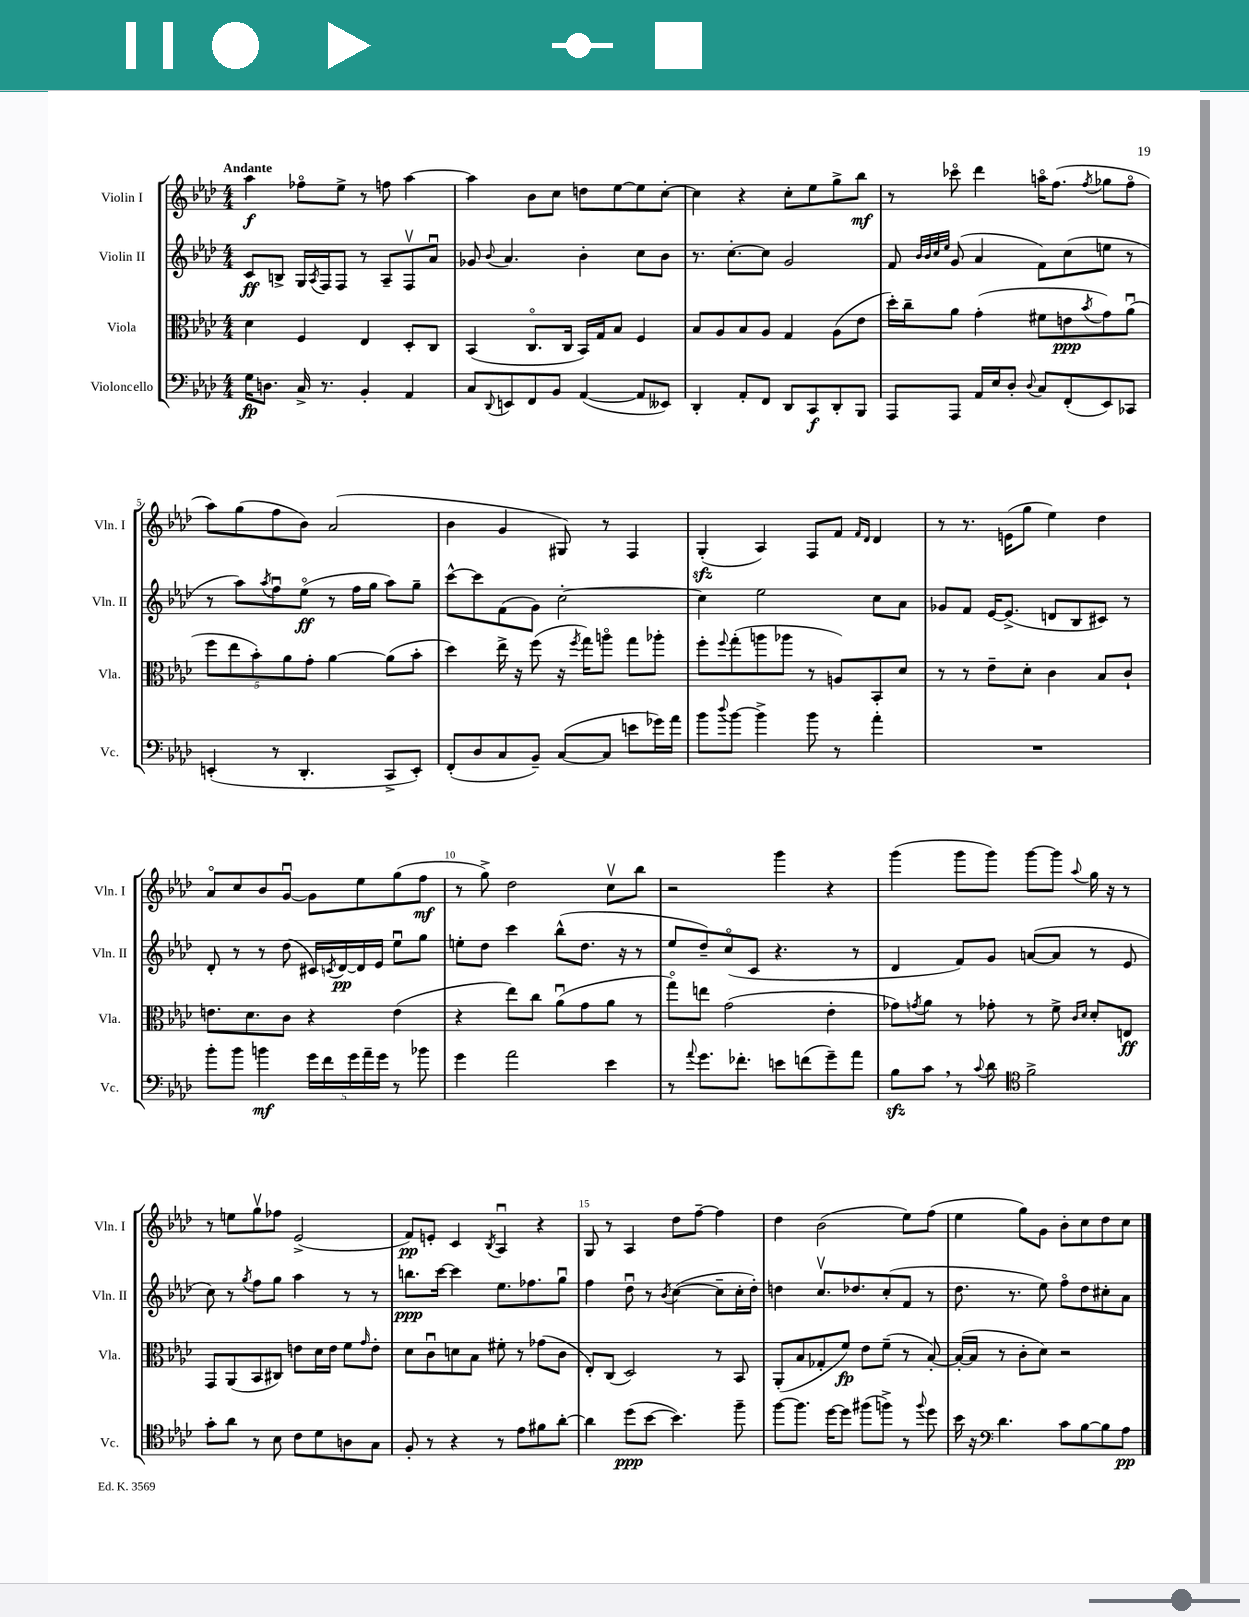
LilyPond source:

<<
\new StaffGroup <<
\new Staff = "s0" \with { instrumentName = "Violin I" shortInstrumentName = "Vln. I" } {
    \clef treble \key aes \major \numericTimeSignature \time 4/4 \tempo "Andante"
    aes''4\f fes''8\flageolet ees''8-> r8 f''8 aes''4~ |
    aes''4 bes'8 c''8 d''8 ees''8~ ees''8 c''8~-. |
    c''4 r4 c''8-. ees''8 g''8-> bes''8\mf |
    r8 ces'''8\flageolet des'''4 a''16\flageolet f''8.( \acciaccatura { f''8 } ges''8 f''8\flageolet |
    aes''8) g''8( f''8 bes'8) aes'2( |
    bes'4 g'4 gis8) r8 f4 |
    g4-.\sfz( aes4) f8 f'8 \grace { f'16 des'16 } des'4 |
    r8 r8. e'16( g''8 ees''4) des''4 |
    aes'8\flageolet c''8 bes'8 g'8~\downbow g'8 ees''8 g''8( f''8\mf |
    r8 g''8->) des''2 c''8\upbow bes''8 |
    r2 g'''4 r4 |
    g'''4( g'''8 g'''8) g'''8~ g'''8 \appoggiatura { aes''8 } g''16 r16 r8 |
    r8 e''8 g''8\upbow fes''8 ees'2->( |
    f'8\pp) e'8-. c'4 \acciaccatura { bes8 } aes4\downbow r4 |
    g8 r8 aes4 des''8 f''8~-- f''4 |
    des''4 bes'2( ees''8) f''8( |
    ees''4 g''8) g'8 bes'8-. c''8 des''8 c''8 \bar "|." |
}
\new Staff = "s1" \with { instrumentName = "Violin II" shortInstrumentName = "Vln. II" } {
    \clef treble \key aes \major \numericTimeSignature \time 4/4
    c'8\ff b8-> g16 \acciaccatura { aes8 } f16 f8 r8 aes8-- f8\upbow aes'8\downbow |
    ges'8 \appoggiatura { bes'8 } aes'4. bes'4-. c''8 bes'8 |
    r8. c''8.~-. c''8 g'2 |
    f'8 \grace { bes'32 bes'32 c''32 ees''32 } g'8( aes'4 f'8) c''8( e''8 r8 |
    r8 aes''8) \acciaccatura { aes''8 } f''8\downbow ees''8\flageolet\ff( r8 f''16 g''16 aes''8) g''8-- |
    c'''8~-^ c'''8 f'8( g'8) c''2~-. |
    c''4 ees''2 c''8 aes'8 |
    ges'8 f'8 ees'16~ ees'8.->( d'8 bes8 cis'8) r8 |
    des'8-. r8 r8 des''8( cis'16) \acciaccatura { c'8 } des'16~\pp des'16 ees'16 ees''8\downbow g''8 |
    e''8-. des''8 c'''4 bes''8-^( des''8. r16 r8 |
    ees''8 des''8--) c''8\flageolet( c'8 r4. r8 |
    des'4 f'8) g'8 a'8~( a'8 r8 ees'8 |
    c''8) r8 \acciaccatura { g''8 } f''8 g''8 aes''4 r8 r8 |
    b''8.\ppp c'''16~ c'''4 ees''8. fes''8. g''8\downbow |
    f''4 des''8\downbow r8 \acciaccatura { bes'8 } c''4~( c''8-- c''16-. des''16-.) |
    d''4 c''8.\upbow des''8. c''8-.( f'8 r8 |
    des''8. r8. ees''8) f''8\flageolet des''8 cis''8-. aes'8 \bar "|." |
}
\new Staff = "s2" \with { instrumentName = "Viola" shortInstrumentName = "Vla." } {
    \clef alto \key aes \major \numericTimeSignature \time 4/4
    des'4 f4 ees4 des8-. c8 |
    bes,4( c8.\flageolet c16 bes,16) g16 bes8 f4 |
    bes8 aes8 bes8 aes8 g4 aes8( ees'8 |
    des''16-.) c''16-- aes'8 g'4-.( fis'8 e'8\ppp \acciaccatura { bes'8 } g'8) aes'8\downbow( |
    \tuplet 5/4 { f''8 ees''8 bes'8-.) aes'8 g'8-. } aes'4~ aes'8( bes'8-. |
    des''4) ees''16-> r16 f''8( r16 \acciaccatura { f''8 } g''16) a''8\flageolet g''8 aes''8-. |
    f''8-. \appoggiatura { f''8 } g''8-.( a''8 aes''8 r8 a8) bes,8-. des'8 |
    r8 r8 ees'8-- des'8-. c'4 bes8 c'8-! |
    e'8. des'8. c'8 r4 e'4( |
    r4 ees''8) c''8 aes'8\downbow( g'8 aes'8 r8 |
    g''8\flageolet) e''8 g'2( ees'4-. |
    ges'8) \acciaccatura { g'8 } aes'8 r8 ges'8-. r8 f'8-> \grace { c'16 des'16 } des'8-. e8\ff |
    g,8 aes,8( bes,8 cis8) e'8 des'16 e'16 f'8 \grace { g'16 } e'8-. |
    des'8 c'8\downbow d'8 bes8 fis'8-. r8 ges'8( c'8 |
    ees8-.) c8( des2) r8 bes,8 |
    aes,8-.( bes8 ges8-. f'8\fp) ees'8 f'8--( r8 bes8~-.) |
    bes16~-.( bes16 r8 c'8-. des'8) r2 \bar "|." |
}
\new Staff = "s3" \with { instrumentName = "Violoncello" shortInstrumentName = "Vc." } {
    \clef bass \key aes \major \numericTimeSignature \time 4/4
    g16\fp d8. c16-> r8. bes,4-. aes,4 |
    c8 \appoggiatura { des,8 } e,8 f,8 bes,8 aes,4~( aes,8 eeses,8) |
    des,4-. aes,8-. f,8 des,8 c,8\f des,8-. bes,,8 |
    aes,,8 aes,,8 aes,16 ees16 des8-. \appoggiatura { des8 } c8 f,8-.( ees,8) ces,8 |
    e,4-.( r8 des,4.-. c,8-> e,8-.) |
    f,8-.( des8 c8 bes,8--) c8~( c8 e'8 ges'16) aes'16 |
    bes'8 \appoggiatura { des''8 } bes'8~ bes'4-> bes'8 r8 aes'4-. |
    R1 |
    bes'8-. bes'8 b'4\mf \tuplet 5/4 { g'16 f'16 g'16 aes'16-- g'16 } r8 bes'8 |
    g'4 aes'2 ees'4 |
    r8 \appoggiatura { aes'8 } g'8. fes'8.-. e'8 f'8( g'8--) aes'8 |
    bes8\sfz c'8 \breathe r8 \appoggiatura { c'8 } des'8 \clef tenor f'2-> |
    g'8-. aes'8 r8 bes8 c'8 des'8 a8 g8 |
    f8-. r8 r4 r8 ees'8 fis'8 aes'8~-. |
    aes'4 des''8\ppp( bes'8~ bes'4.) f''8-- |
    f''8~ f''8. des''16~ des''8 fis''8( f''8->) r8 \appoggiatura { f''8 } des''8 |
    bes'16 r16 \clef bass des'4. c'8 bes8~ bes8 aes8\pp \bar "|." |
}
>>
>>
\layout { \context { \Score \override BarNumber.break-visibility = ##(#f #t #t) barNumberVisibility = #(every-nth-bar-number-visible 5) } }
